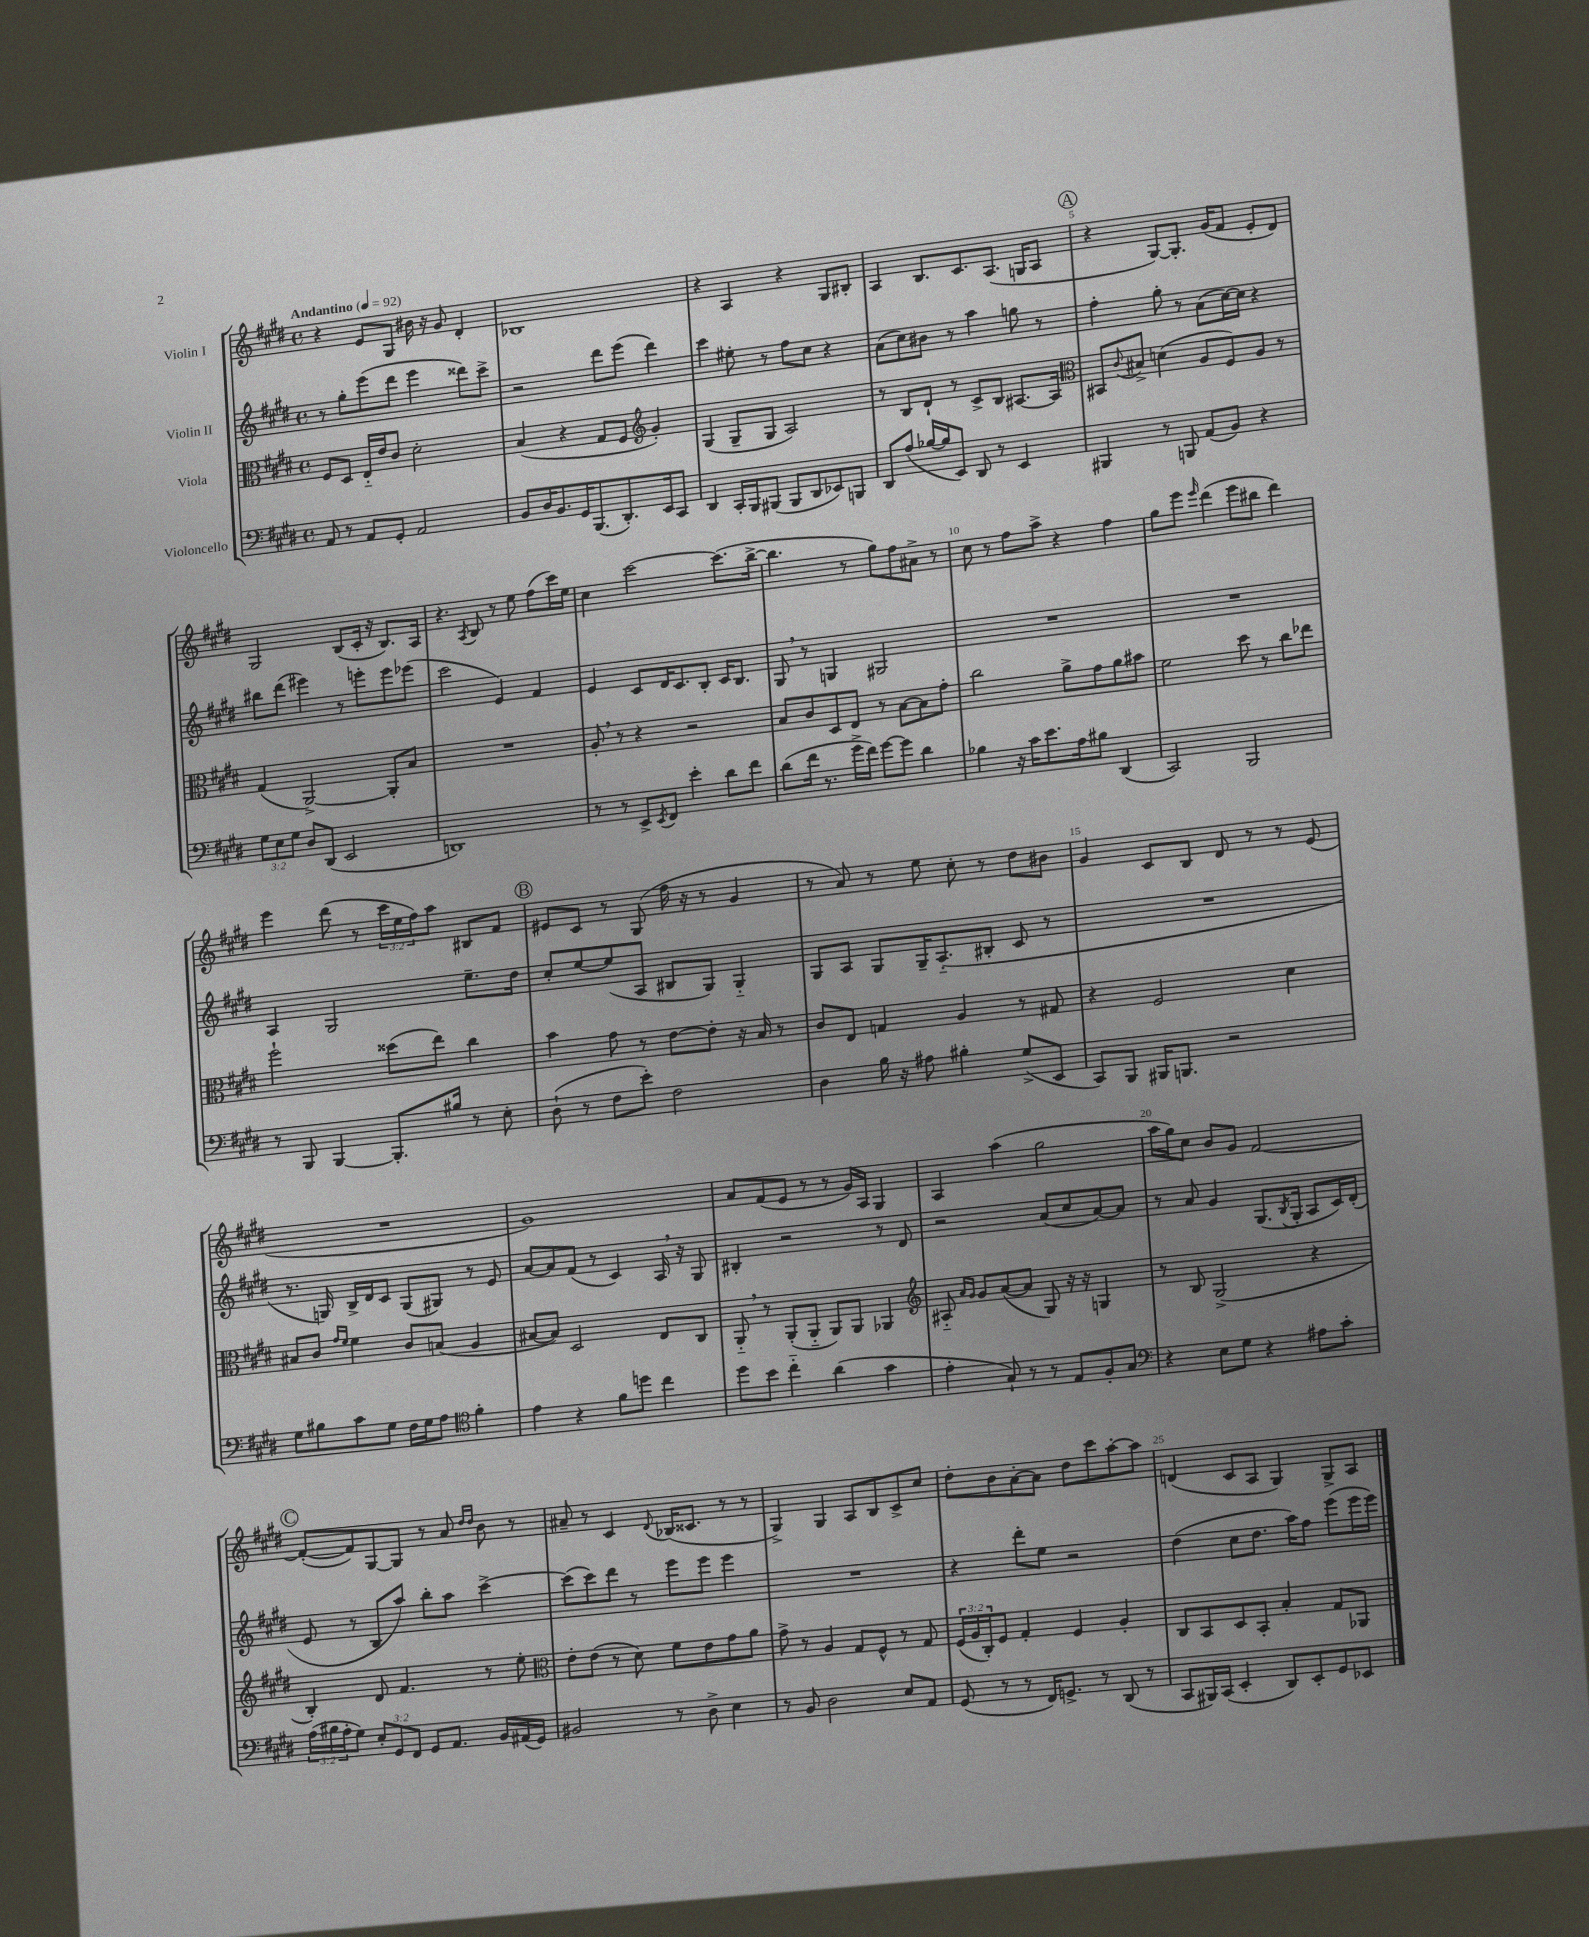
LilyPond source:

<<
\new StaffGroup <<
\new Staff = "s0" \with { instrumentName = "Violin I" } {
    \clef treble \key e \major \defaultTimeSignature \time 4/4 \override Staff.TupletNumber.text = #tuplet-number::calc-fraction-text \tempo "Andantino" 4 = 92
    r4 e'8 gis8 bis'16 r16 gis'8 dis'4-. |
    bes1 |
    r4 a4 r4 gis8 bis8-. |
    a4 b8. cis'8. a8.( g16 a8 |
    \mark \markup { \circle "A" } r4 gis8~) gis8.-. gis'16( fis'8 e'8-. dis'8) |
    gis2 b8( cis'16-. r16 b8.) a16 |
    r4. \acciaccatura { a8 } b8 r8 e''8 fis''8( cis'''16) e''16 |
    cis''4 cis'''2~ cis'''8.( b''16~-> |
    b''4. r8 gis''8) fis''8 ais'8-> r8 |
    cis''8 r8 fis''8 a''8-> r4 fis''4 |
    gis''8 e'''8 \grace { e'''16 } dis'''4( e'''8 bis''8 dis'''4) |
    e'''4 dis'''8( r8 \tuplet 3/2 { cis'''16 e''16 fis''16) } a''8 bis8 fis'8 |
    \mark \markup { \circle "B" } eis'8 cis'8 r8 gis8( fis''16 r16 r8 gis'4 |
    r8 a'8) r8 e''8 cis''8-. r8 dis''8 bis'8 |
    gis'4 cis'8 b8 dis'8 r8 r8 e'8( |
    R1 |
    gis'1) |
    a'8 fis'8( e'8 r8 r8 gis'16) a16 gis4 |
    a4 a''4( gis''2 |
    a''16 gis''16) cis''8 b'8 gis'8 fis'2~ |
    \mark \markup { \circle "C" } fis'8~-.( fis'8) gis8~ gis8 r8 a'8 \grace { dis''16 dis''16 } b'8 r8 |
    ais'8-- r8 cis'4 \appoggiatura { dis'8 } bes16( cisis'8. r8 r8 |
    gis4->) gis4 a8 b8 cis'8-> cis''8 |
    dis''8-. b'8 a'8~-. a'8 dis''8 cis'''8 a''8~-. a''8 |
    d'4( cis'8 a8 gis4) gis8-> a8 \bar "|." |
}
\new Staff = "s1" \with { instrumentName = "Violin II" } {
    \clef treble \key e \major \defaultTimeSignature \time 4/4
    r8 gis''8-. e'''8( dis'''8 e'''4 disis'''8) cis'''8-> |
    r2 dis'''8 e'''8( dis'''4) |
    cis'''4 eis''8-. r8 fis''8 cis''8 r4 |
    a'8( cis''8) bis'8 r8 a''4 g''8 r8 |
    \mark \markup { \circle "A" } fis''4-. gis''8-. r8 a'8( cis''16~) cis''16 r4 |
    bis''8 dis'''8( eis'''4) r8 e'''8-. e'''8 ees'''8( |
    cis'''2 e'4) fis'4 |
    e'4 cis'8 dis'16 cis'8. b8-. cis'16 b8. |
    gis8 \breathe r8 g4 gis2 |
    R1 |
    R1 |
    a4 gis2 e''8.-- dis''16 |
    \mark \markup { \circle "B" } cis''8-. e''8~ e''8( a8 bis8 gis8) gis4-_ |
    gis8 a8 gis8 gis16-- a8.-_( bis8-. cis'8 r8 |
    R1 |
    r8. g16) b16-> dis'16 cis'8 g8( gis8) r8 e'8 |
    a'8~ a'8 fis'8( r8 cis'4) a16 \breathe r16 gis8 |
    bis4-. r2 r8 dis'8 |
    r2 a'8( cis''8 a'8~) a'8 |
    r8 a'8 gis'4 gis8.( \acciaccatura { b8 } gis16-. a8 cis'16) dis'16-.( |
    \mark \markup { \circle "C" } e'8 r8 b8 a''8) b''8-. a''8 cis'''4~-> |
    cis'''8( cis'''8) dis'''8 r8 e'''8 e'''8 e'''4 |
    R1 |
    r4 dis'''8-. e''8 r2 |
    dis''4( cis''8 dis''8. a''16) fis''8 e'''8( e'''16 e'''16) \bar "|." |
}
\new Staff = "s2" \with { instrumentName = "Viola" } {
    \clef alto \key e \major \defaultTimeSignature \time 4/4 \override Staff.TupletNumber.text = #tuplet-number::calc-fraction-text
    fis8 dis8 e16-_ e'16 cis'8 dis'2-. |
    b4( r4 gis8 fis8 \clef treble gis'4-.) |
    gis4( gis8-- gis8 a2) |
    r8 b8 dis'8-! r8 cis'8-> b8 ais8.~ ais16 |
    \mark \markup { \circle "A" } \clef alto bis,8 \appoggiatura { cis'8 } bis8-> d'4( a8 fis8) a8 r8 |
    gis4( a,2~->) a,8-. b8 |
    R1 |
    a8-. \breathe r8 r4 r2 |
    b8 cis'8 dis8 e8 r8 b8~ b8 gis'8-. |
    cis''2 a'8-> gis'8 a'8 bis'8 |
    fis'2 dis''8 r8 cis''8 ees''8 |
    fis''2-! disis''8( e''8) cis''4 |
    \mark \markup { \circle "B" } b'4 gis'8 r8 e'8~ e'8-. r16 b16 r8 |
    cis'8 e8 g4 a4 r8 gis8 |
    r4 fis2 dis'4 |
    bis8 cis'8 \grace { gis'16 fis'16 } fis'4 cis'8 b8( a4 |
    bis8~ bis8) dis2 e8 cis8 |
    a,8-_ \breathe r8 a,8-.( a,8-_ a,8) a,8 aes,4 |
    \clef treble ais8-_ \grace { a'16 gis'16 } gis'8 a'8~( a'8 gis8) r16 r16 g4 |
    r8 b8 gis2->( r4 |
    \mark \markup { \circle "C" } b4-.) dis'8 fis'4. r8 e''8-. |
    \clef alto e'8-. e'8( r8 dis'8) fis'8 e'8 gis'8 a'8 |
    gis'8-> r8 a4 gis8 fis8-^ r8 gis8 |
    \tuplet 3/2 { fis16( a16 cis16-.) } fis8 gis4-. fis4 a4-. |
    cis8 b,8 dis8 b,8-. b4-. gis8 aes,8 \bar "|." |
}
\new Staff = "s3" \with { instrumentName = "Violoncello" } {
    \clef bass \key e \major \defaultTimeSignature \time 4/4 \override Staff.TupletNumber.text = #tuplet-number::calc-fraction-text
    a,8 r8 a,8 gis,8-. a,2 |
    b,8 dis16 b,8. gis,16 b,,8.( dis,8.-.) e,16 cis,8 |
    dis,4 cis,16-. b,,16 bis,,8( bis,,8 dis,8 ees,8) b,,8 |
    dis,8 a8( bes16~ bes16 e,8) dis,8 r8 e,4 |
    \mark \markup { \circle "A" } bis,,4 r8 b,,8 a,8( b,8) r4 |
    \tuplet 3/2 { gis8 e8 gis8 } dis8 dis,8( e,2 |
    d,1) |
    r8 r8 e,8-> \acciaccatura { e,8 } fis,8 e'4-. dis'8 fis'8 |
    dis'8( fis'16 r8. gis'16-> fis'16) gis'8~ gis'8 dis'4 |
    bes4 r16 cis'16 e'8. a16 bis8 dis,4( |
    cis,2) b,,2 |
    r8 b,,8 b,,4~ b,,8.-. bis16 r8 e8-. |
    \mark \markup { \circle "B" } dis8-!( r8 fis8 e'8-.) fis2 |
    dis4 b16 r16 ais8 bis4-. gis8->( e,8 |
    cis,8) b,,8 bis,,16 b,,8. r2 |
    gis8 bis8 cis'8 gis8 fis16 gis16 a8 \clef tenor fis'4-. |
    e'4 r4 fis'8 d''8 cis''4 |
    dis''8 b'8 cis''4-_ a'4( gis'4 |
    e'4-. gis8-!) r8 r8 e8 fis8-. gis8 |
    \clef bass r4 e8 gis8 r4 ais8 cis'8-. |
    \mark \markup { \circle "C" } \tuplet 3/2 { a16( bis16 a16-. } gis8) \tuplet 3/2 { e8-. gis,8 fis,8 } gis,8 a,8. b,16 ais,16( gis,16) |
    bis,2 r8 dis8-> e4 |
    r8 b,8 dis2 e8 a,8 |
    gis,8( r8 r8 fis,16) g,8.-> r8 dis,8( r8 |
    cis,8 bis,,16) cis,16( e,4-. dis,8) e,8-. gis,8 ees,8 \bar "|." |
}
>>
>>
\layout { \context { \Score \override BarNumber.break-visibility = ##(#f #t #t) barNumberVisibility = #(every-nth-bar-number-visible 5) } }
